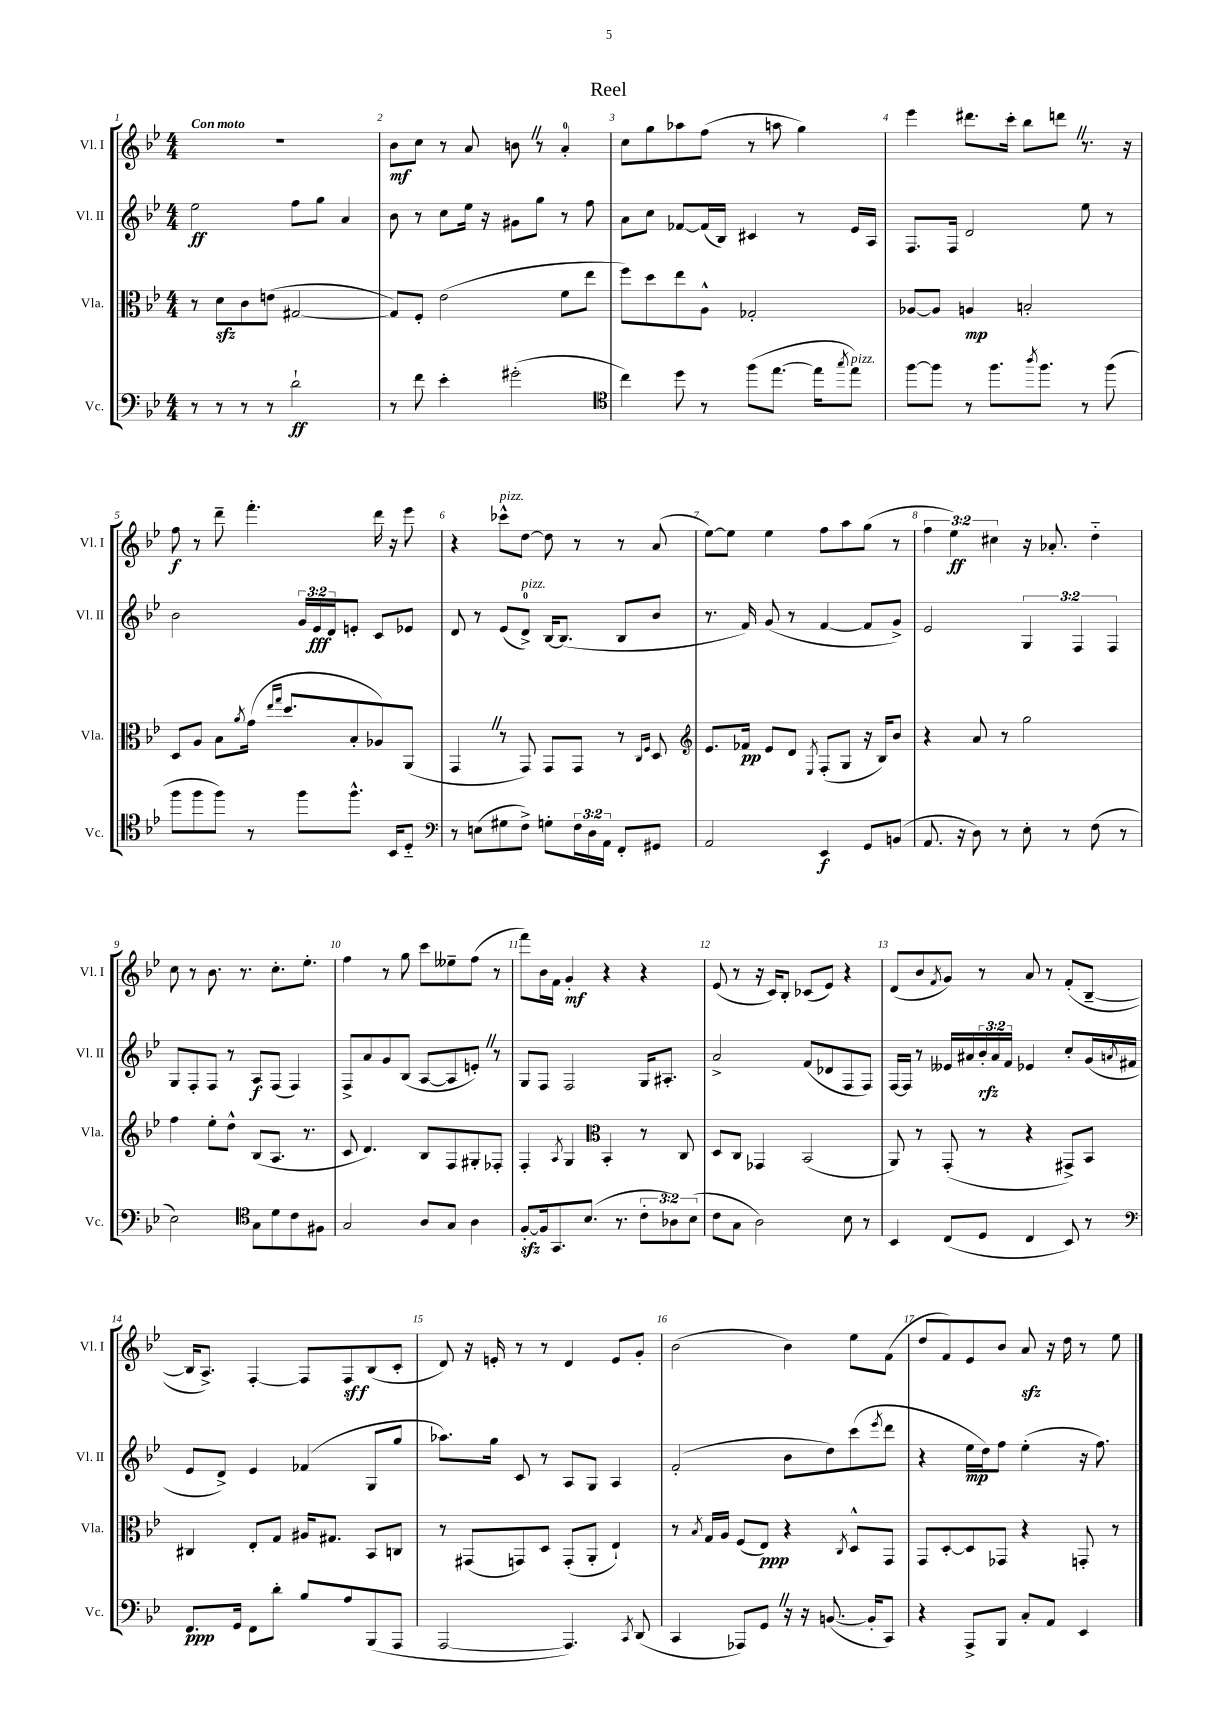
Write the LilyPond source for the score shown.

\header { title = "Reel" }
<<
\new StaffGroup <<
\new Staff = "s0" \with { instrumentName = "Vl. I" shortInstrumentName = "Vl. I" } {
    \clef treble \key bes \major \numericTimeSignature \time 4/4 \override Staff.TupletNumber.text = #tuplet-number::calc-fraction-text \tempo "Con moto"
    R1 |
    bes'8\mf c''8 r8 a'8 b'8 \once \override BreathingSign.text = \markup { \musicglyph "scripts.caesura.straight" } \breathe r8 a'4-0-. |
    c''8 g''8 aes''8 f''8( r8 a''8 g''4) |
    ees'''4 dis'''8. c'''16-. bes''8 d'''8 \once \override BreathingSign.text = \markup { \musicglyph "scripts.caesura.straight" } \breathe r8. r16 |
    f''8\f r8 d'''8-- f'''4.-. d'''16 r16 ees'''8 |
    r4 ces'''8-^^\markup { \italic "pizz." } d''8~ d''8 r8 r8 a'8( |
    ees''8~) ees''8 ees''4 f''8 a''8 g''8( r8 |
    \tuplet 3/2 { f''4 ees''4\ff) cis''4 } r16 aes'8.-. d''4-_ |
    c''8 r8 bes'8. r8. c''8.-. ees''8.-. |
    f''4 r8 g''8 c'''8 eeses''8-- f''8( r8 |
    f'''8) bes'16 f'16 g'4-.\mf r4 r4 |
    ees'8( r8 r16 c'16) bes8-. ces'8( ees'8) r4 |
    d'8( bes'8 \acciaccatura { f'8 } g'8) r8 a'8 r8 f'8-.( bes8~-- |
    bes16 a8.->) f4~-. f8 f8\sff bes8( c'8-. |
    d'8) r16 e'16-. r8 r8 d'4 e'8 g'8-. |
    bes'2( bes'4) ees''8 f'8( |
    d''8 f'8) ees'8 bes'8 a'8\sfz r16 d''16 r8 ees''8 \bar "|." |
}
\new Staff = "s1" \with { instrumentName = "Vl. II" shortInstrumentName = "Vl. II" } {
    \clef treble \key bes \major \numericTimeSignature \time 4/4 \override Staff.TupletNumber.text = #tuplet-number::calc-fraction-text
    ees''2\ff f''8 g''8 a'4 |
    bes'8 r8 c''8 ees''16 r16 gis'8 g''8 r8 f''8 |
    a'8 c''8 fes'8~ fes'16( bes16) cis'4 r8 ees'16 a16 |
    f8. f16 d'2 ees''8 r8 |
    bes'2 \tuplet 3/2 { g'16 ees'16\fff d'16 } e'8-. c'8 ees'8 |
    d'8 r8 ees'8( d'8-0->^\markup { \italic "pizz." }) bes16~ bes8.( bes8 bes'8 |
    r8. f'16) g'8( r8 f'4~ f'8 g'8->) |
    ees'2 \tuplet 3/2 { g4 f4 f4 } |
    g8 f8-. f8 r8 a8\f f8( f4) |
    f8-> a'8 g'8 bes8( a8~ a8 e'8-.) \once \override BreathingSign.text = \markup { \musicglyph "scripts.caesura.straight" } \breathe r8 |
    g8 f8 f2 g16 ais8.-. |
    a'2-> f'8( des'8 f8 f8) |
    f16~ f16 r8 eeses'16 ais'16 \tuplet 3/2 { bes'16-.\rfz ais'16 f'16 } ees'4 c''8-. g'16( \acciaccatura { a'8 } fis'16 |
    ees'8 d'8->) ees'4 fes'4( g8 g''8 |
    aes''8.) g''16 c'8 r8 a8 g8 a4 |
    f'2-.( bes'8 d''8) c'''8( \acciaccatura { ees'''8 } d'''8 |
    r4 ees''16\mp d''16) f''8 ees''4-.( r16 f''8.) \bar "|." |
}
\new Staff = "s2" \with { instrumentName = "Vla." shortInstrumentName = "Vla." } {
    \clef alto \key bes \major \numericTimeSignature \time 4/4
    r8 d'8\sfz c'8 e'8( gis2~ |
    gis8) f8-. ees'2( f'8 ees''8 |
    f''8) d''8 ees''8 a8-^ ges2-. |
    aes8~ aes8 a4\mp b2-. |
    d8 a8 bes8 \acciaccatura { a'8 } g'16( \grace { ees''16 g''16 } d''8. bes8-. aes8) a,8( |
    g,4 \once \override BreathingSign.text = \markup { \musicglyph "scripts.caesura.straight" } \breathe r8 g,8) g,8 g,8 r8 \grace { c16 f16 } d8 |
    \clef treble ees'8. fes'16\pp ees'8 d'8 \acciaccatura { ees8 } f8-.( g8 r16 bes16) bes'8 |
    r4 a'8 r8 g''2 |
    f''4 ees''8-. d''8-^ bes8( a8. r8. |
    c'8 d'4.) bes8 f8 gis8-. fes8-. |
    f4-. \acciaccatura { a8 } g4 \clef alto bes,4-. r8 c8 |
    d8 c8 ges,4 bes,2( |
    a,8) r8 g,8-.( r8 r4 gis,8->) bes,8 |
    cis4 ees8-. g8 ais16 gis8. bes,8 c8 |
    r8 gis,8( g,8) d8 g,8-.( a,8-. ees4-!) |
    r8 \acciaccatura { bes8 } g16 a16 f8( ees8\ppp) r4 \acciaccatura { c8 } d8-^ g,8 |
    g,8 d8~-. d8 ges,8 r4 g,8-. r8 \bar "|." |
}
\new Staff = "s3" \with { instrumentName = "Vc." shortInstrumentName = "Vc." } {
    \clef bass \key bes \major \numericTimeSignature \time 4/4 \override Staff.TupletNumber.text = #tuplet-number::calc-fraction-text
    r8 r8 r8 r8 d'2-!\ff |
    r8 f'8 ees'4-. gis'2-.( |
    \clef tenor c''4) d''8 r8 f''8( ees''8.~ ees''16 \acciaccatura { g''8 } ees''8^\markup { \italic "pizz." }) |
    f''8~ f''8 r8 f''8. \acciaccatura { a''8 } f''8. r8 f''8( |
    f''8 f''8 f''8) r8 f''8 f''8.-^ bes,16 d8-_ |
    \clef bass r8 e8( gis8 f8->) g8-. \tuplet 3/2 { f16 d16 a,16 } f,8-. gis,8 |
    a,2 ees,4\f g,8 b,8( |
    a,8. r16 d8) r8 ees8-. r8 f8( r8 |
    ees2) \clef tenor g8 d'8 c'8 fis8 |
    g2 a8 g8 a4 |
    f8~-.\sfz f16 g,8. bes8.( r8. \tuplet 3/2 { c'8-. aes8) bes8( } |
    c'8 g8 a2) bes8 r8 |
    bes,4 c8( d8 c4 bes,8) r8 |
    \clef bass f,8.\ppp g,16 f,8 d'8-. bes8 a8 bes,,8( a,,8 |
    a,,2~ a,,4.) \acciaccatura { c,8 } d,8( |
    c,4 aes,,8) g,8 \once \override BreathingSign.text = \markup { \musicglyph "scripts.caesura.straight" } \breathe r16 r16 b,8.~( b,16-. c,8) |
    r4 a,,8-> bes,,8 c8-. a,8 ees,4 \bar "|." |
}
>>
>>
\layout { \context { \Score \override BarNumber.break-visibility = ##(#f #t #t) barNumberVisibility = #all-bar-numbers-visible } }
